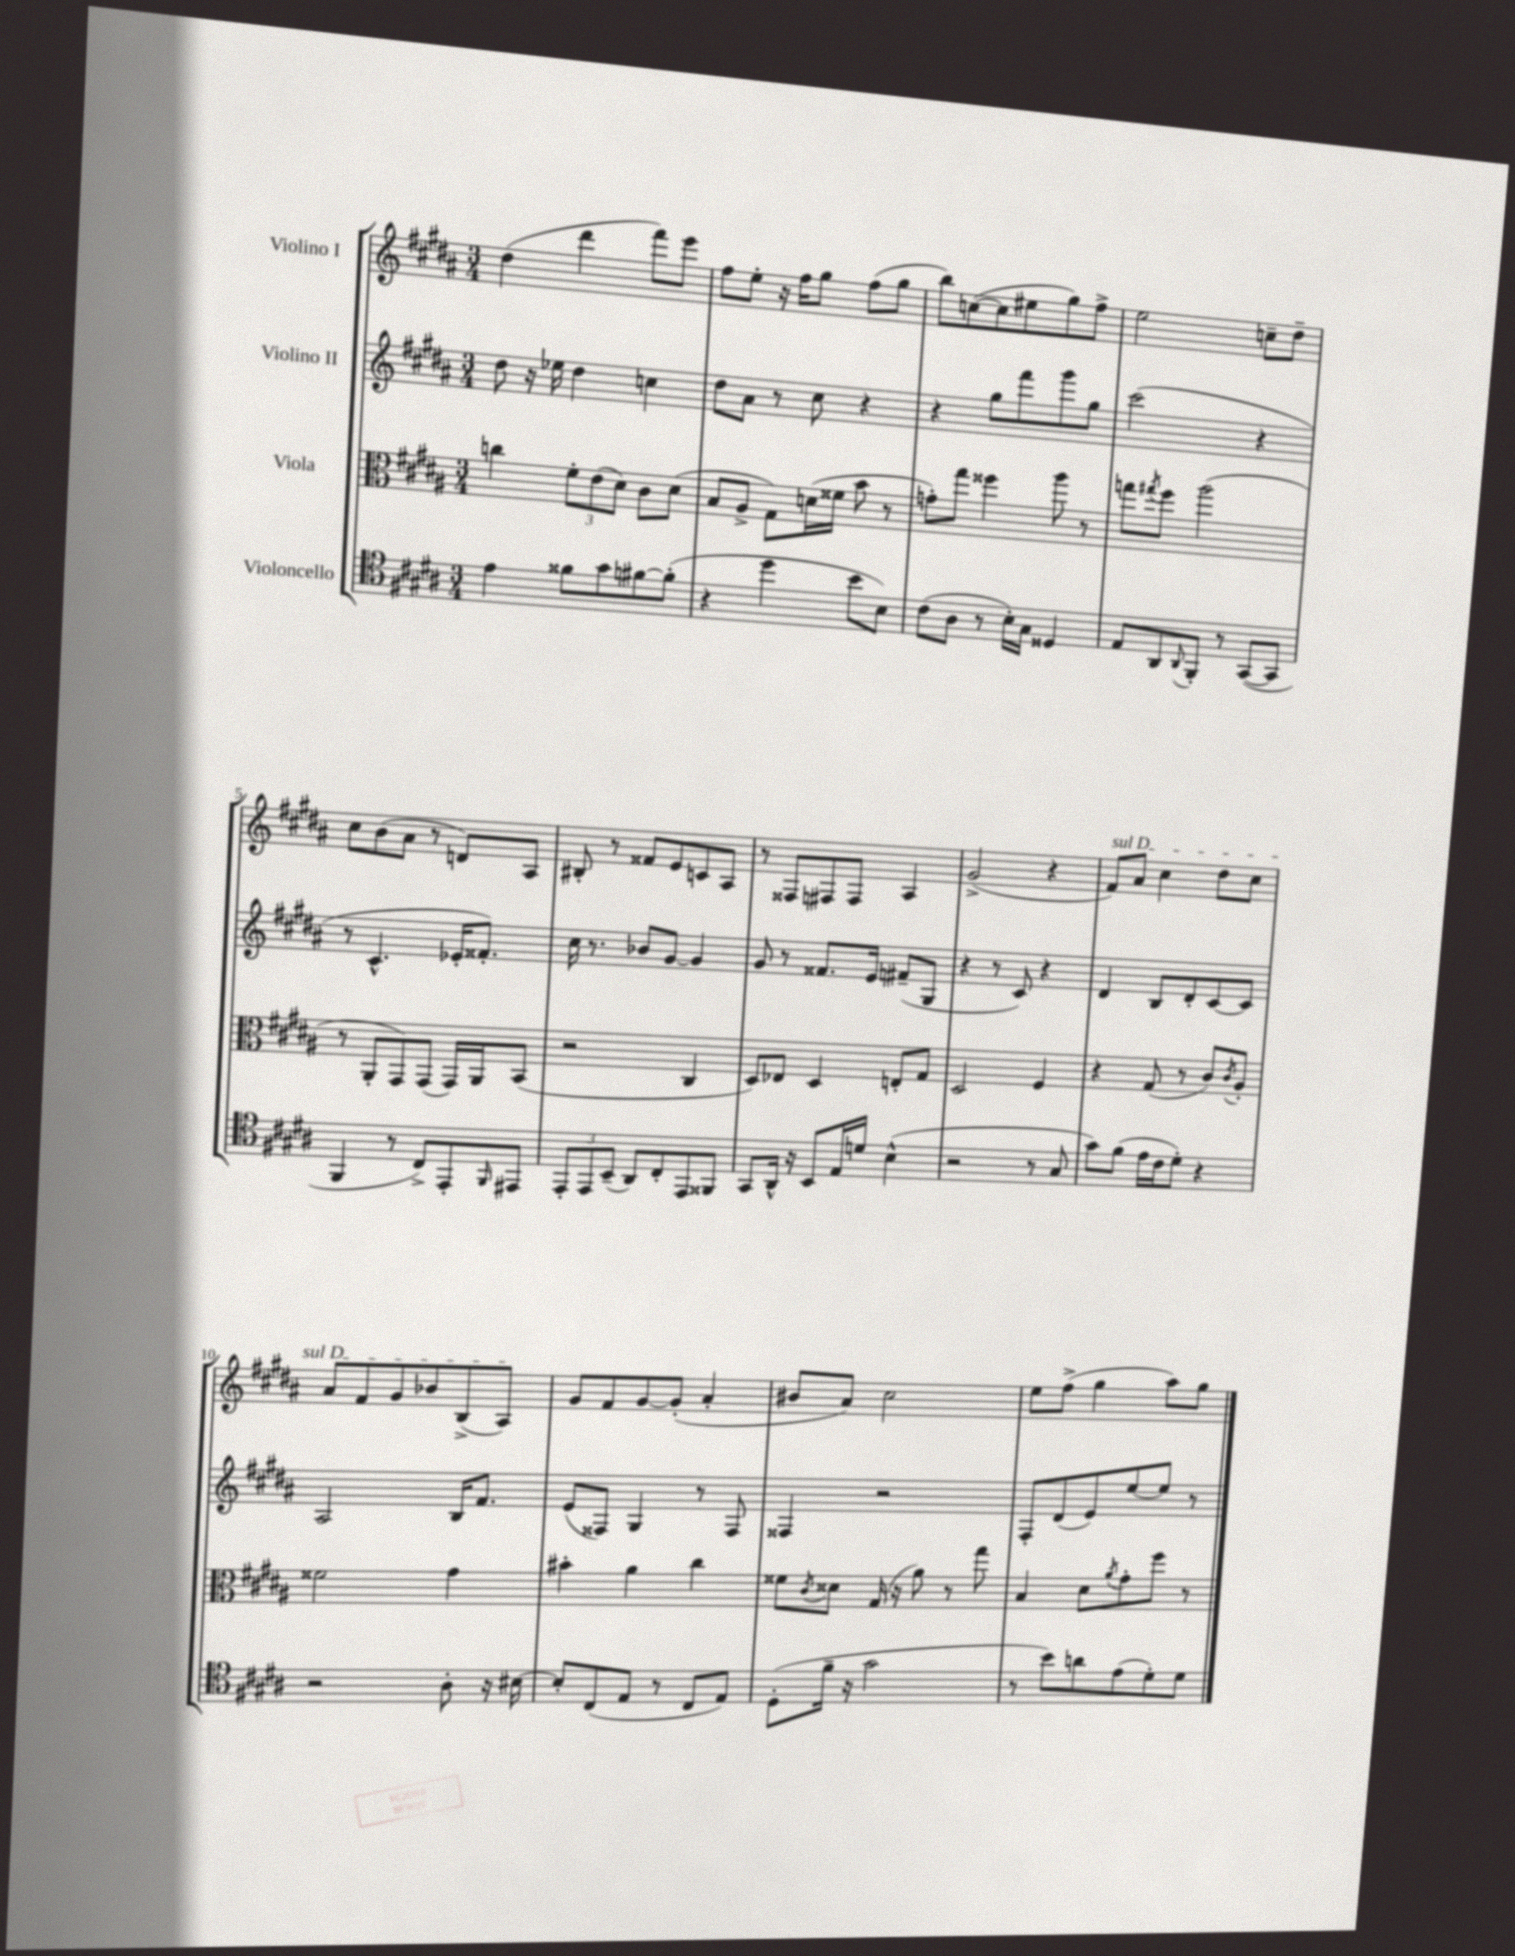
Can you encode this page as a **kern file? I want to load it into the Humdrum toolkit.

**kern	**kern	**kern	**kern
*staff4	*staff3	*staff2	*staff1
*clefC4	*clefC3	*clefG2	*clefG2
*k[f#c#g#d#a#]	*k[f#c#g#d#a#]	*k[f#c#g#d#a#]	*k[f#c#g#d#a#]
*M3/4	*M3/4	*M3/4	*M3/4
4e	4cc	8dd#	(4dd#
.	.	16r	.
.	.	16ee-	.
8f##	12f#'	4dd#	4ddd#
.	(12e	.	.
8g#	.	.	.
.	12d#)	.	.
[8f#	8c#	4cc	8fff#)
(8f#']	(8d#	.	8eee
=	=	=	=
4r	8B	8dd#	8ff#
.	8A#^	8a#	8ee'
4dd#	8G#)	8r	16r
.	.	.	16ff#
.	(16d	8cc#	8gg#
.	16f##	.	.
8b	8b	4r	(8ff#
8B)	8r	.	8gg#
=	=	=	=
(8c#	8g')	4r	8bb)
8A#	8gg#	.	([8cc
8r	4ff##	8gg#	8cc]
16B')	.	8fff#	8ee#
16G#	.	.	.
4D##	8aa#	8ggg#	8gg#)
.	8r	8gg#	8ff#^
=	=	=	=
8E	8gg	(2ccc#	2ee
.	8qgg#	.	.
8AA#	8ff#	.	.
8qqAA#	.	.	.
8FF#'	(2aa#	.	.
8r	.	.	.
([8GG#	.	4r	8cc~
8GG#]	.	.	8dd#~
=	=	=	=
4FF#	8r	8r	8cc#
.	8AA#'	4.c#^^	(8b
8r	8GG#)	.	8a#
8C#^)	(8GG#	.	8r
8EE'	16GG#)	16e-'	8d)
.	16AA#	8.f##')	.
16qqFF#	.	.	.
8EE#	(8BB	.	8A#
=	=	=	=
12EE'	2r	16cc#	8B#'
.	.	8.r	.
12EE	.	.	.
.	.	.	8r
(12BB~	.	.	.
8AA#)	.	8b-	8f##
8C#'	.	[8g#	8e
8EE	4C#	4g#]	8c
8FF##	.	.	8A#
=	=	=	=
8GG#	8D#)	8g#	8r
16AA#^^	8E-	8r	8F##
16r	.	.	.
8BB	4D#	8.f##	8F#
16E	.	.	8F#
16d	.	16e	.
(4B^^	8E'	(8f#~	4A#
.	8G#	8G#	.
=	=	=	=
2r	2D#	4r	(2g#^
.	.	8r	.
.	.	8c#)	.
8r	4F#	4r	4r
8G#	.	.	.
=	=	=	=
8g#)	4r	4d#	8f#)
(8f#	.	.	8a#
16e	(8G#	8B	4cc#
16c#	.	.	.
8d#')	8r	8d#'	.
4r	8c#)	[8c#	8dd#
.	8qc#	.	.
.	8A#'	8c#]	8cc#
=	=	=	=
2r	2f##	2A#	8a#
.	.	.	8f#
.	.	.	8g#
.	.	.	8b-
8A#'	4g#	16B	(8B^
.	.	8.f#	.
16r	.	.	8A#)
[16B#	.	.	.
=	=	=	=
8B#']	4b#'	(8e	8g#
(8C#	.	8F##)	8f#
8E	4a#	4G#	[8g#
8r	.	.	(8g#']
8C#	4cc#	8r	4a#'
8E)	.	8F##	.
=	=	=	=
(8D#'	8f##	4F##	8b#
.	8qc#	.	.
16f#~	8d##	.	8a#)
16r	.	.	.
2g#	(16G#	2r	2cc#
.	16r	.	.
.	8a#)	.	.
.	8r	.	.
.	8gg#	.	.
=	=	=	=
8r	4B	8F#'	8ee
8b)	.	(8d#	(8ff#^
8a	8d#	8e)	4gg#
.	8qa#	.	.
(8e	8g#'	[8ee	.
8d#')	8ff#	8ee]	8aa#)
8d#	8r	8r	8gg#
==	==	==	==
*-	*-	*-	*-
